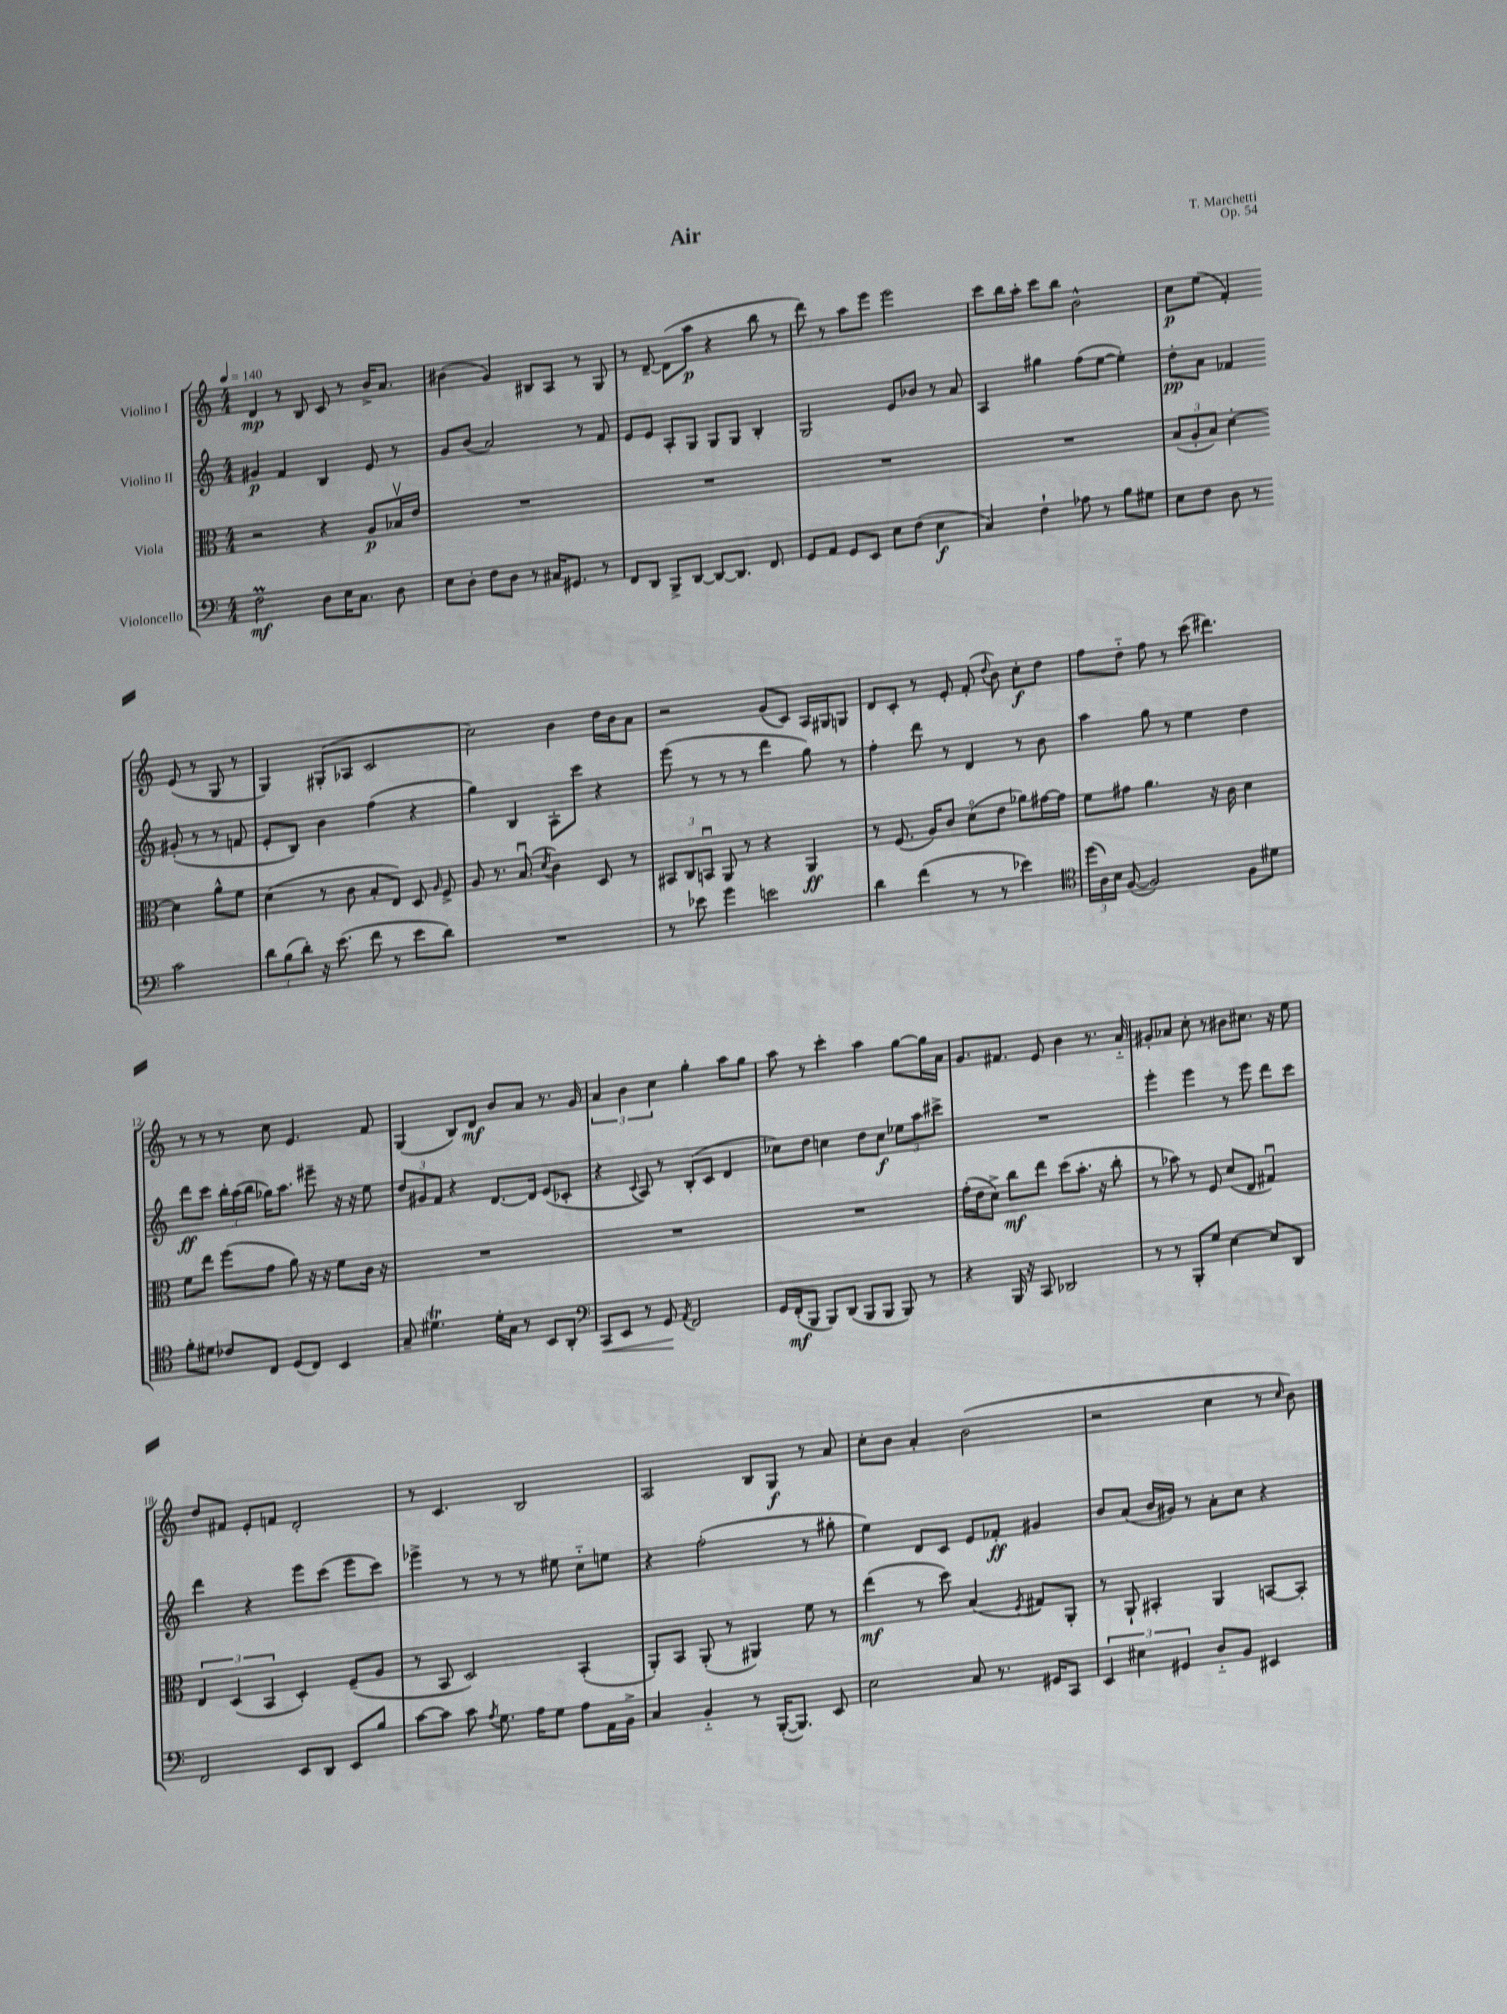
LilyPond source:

\header { title = "Air" composer = "T. Marchetti" opus = "Op. 54" }
<<
\new StaffGroup <<
\new Staff = "s0" \with { instrumentName = "Violino I" } {
    \clef treble \key c \major \numericTimeSignature \time 4/4 \tempo 4 = 140
    \autoBeamOff d'4\mp r8 b8 c'8 r8 b'16[-> a'8.] |
    bis'4( g'4) bis8[ a8] r8 g8 |
    r8 d'8~-- d'8[( a''8]\p r4 b''8 r8 |
    d'''8) r8 a''8[ e'''8] e'''2 |
    c'''8[ b''16 a''16]-. c'''8[ b''8] b'2-^ |
    c''8[\p e''8]( f'4-.) e'8( r8 g8 r8 |
    g4) gis8[-.( aes8] c'2 |
    c''2) b'4 d''16[ b'16 a'8] |
    r2 g'8[( c'8]) a16[ gis16 g8] |
    d'8[ c'8]-. r8 e'8-. f'8-.( \appoggiatura { d''8 } b'8) c''8[-.\f d''8] |
    f''8[ d''8]-_ f''8 r8 c'''8( dis'''4.) |
    r8 r8 r8 c''8 e'4. f'8 |
    g4( b8[) d'8]\mf b'8[ a'8] r8. g'16 |
    \tuplet 3/2 { a'4 b'4 c''4 } g''4-. a''8[ g''8] |
    a''8 r8 c'''4-. a''4 g''8[~ g''16 a'16] |
    g'8.[ fis'8.] e'8 b'4 r8. a'16-_ |
    gis'8[-. aes'8] c''8-. r8 bis'8[ cis''8.] r16 e''8 |
    d''8[ fis'8] e'8[-. f'8] d'2-. |
    r8 c'4. b2 |
    a2 b8[ g8]\f r8 a'8 |
    c''8[-. b'8] a'4-. b'2( |
    r2 c''4 r8 \grace { c''16 } b'8) \bar "|." |
}
\new Staff = "s1" \with { instrumentName = "Violino II" } {
    \clef treble \key c \major \numericTimeSignature \time 4/4
    \autoBeamOff gis'4\p f'4 b4 e'8 r8 |
    g'8[ b'8]( a'2) r8 f'8 |
    e'8[ e'8] a8[-. g8] g8[ g8] b4-. |
    g2 e'8[ bes'8] r8 a'8 |
    a4 gis''4 f''8[( e''8]~ e''4-.) |
    d''8[-.\pp a'8] fes'4 gis'8-.( r8 r8 f'8 |
    e'8[-. b8]) b'4 f''4( r4 |
    g''4) b4 a8[-. c'''8] r4 |
    e'''8( r8 r8 r8 d'''4 g''8) r8 |
    f''4-. d'''8 r8 d'4 r8 b'8 |
    a''4 g''8 r8 e''4 d''4 |
    d'''8[\ff c'''8] \tuplet 3/2 { b''16[-. a''16( b''16] } ges''16[) a''8.] eis'''8-- r16 r16 e''8 |
    \tuplet 3/2 { d''8[ gis'8 f'8] } r4 d'8.[~ d'16] e'8[( ces'8]-. |
    r4 \appoggiatura { c'8 } a8) r8 b8[-.( c'8] d'4 |
    ces''8[) d''8] c''4 d''8[ c''8]\f \tuplet 3/2 { ees''8[ a''8 cis'''8]-> } |
    R1 |
    e'''4-. e'''4 r8 e'''8 d'''8[ c'''8] |
    d'''4 r4 e'''8[ c'''8]( e'''8[ c'''8]) |
    ees'''4-> r8 r8 r8 eis''8 c''8[-_ e''8] |
    r4 f''2-.( r8 gis''8-. |
    e''4) d'8[ c'8] e'8[ fes'8]-.\ff gis'4 |
    b'8[ a'8]( b'16[ gis'16]) r8 a'8[-. c''8] r4 \bar "|." |
}
\new Staff = "s2" \with { instrumentName = "Viola" } {
    \clef alto \key c \major \numericTimeSignature \time 4/4
    \autoBeamOff r2 r4 a8[\p bes16\upbow e'16] |
    R1 |
    R1 |
    R1 |
    R1 |
    \tuplet 3/2 { b8[( a8-. b8]) } d'4~-. d'4 a'8[-^ f'8] |
    d'4( r8 c'8 b8[-. e8]) d8 \grace { a16 } f8-> |
    a8 r8. b8.\downbow( \acciaccatura { d'8 } c'4) d8 r8 |
    \tuplet 3/2 { bis,8[ c8 b,8]\downbow } a,8 r8 r4 a,4\ff |
    r8 f8.( a16[) c'8] d'8[\flageolet( e'8] aes'8[) gis'16~ gis'16] |
    f'8[ gis'8] a'4. r16 c'16 d'4 |
    f'8[ e''8] f''8[( g'8] a'8) r16 r16 f'8[ c'16] r16 |
    R1 |
    R1 |
    R1 |
    g'16[-.( e'16 d'8]->) c''8[\mf e''8] d''8[( b'8.]-. r16 c''8-. |
    r8 bes'8) r8 f8 d'8[( e8] gis4\downbow) |
    \tuplet 3/2 { e4 d4( b,4 } d4-.) f8[--( a8] |
    r8 b,8 d2) b,4-.( |
    a,8[-.) b,8] a,8-.( r8 ais,4) f'8 r8 |
    e''4\mf( r8 d''8) b4( \acciaccatura { f8 } gis8[) a,8]-. |
    r8 a,8-! bis,4-. a,4 b,8[~ b,8]-. \bar "|." |
}
\new Staff = "s3" \with { instrumentName = "Violoncello" } {
    \clef bass \key c \major \numericTimeSignature \time 4/4
    \autoBeamOff f2\prall\mf d8[ e16 c8.] d8 |
    e8[ d8]-. f8[ d8] r8 cis16[ gis,8.] r8 |
    f,8[ d,8] b,,8[-> d,8]~ d,8[~ d,8.] f,8. |
    g,8[ a,8] g,8[ e,8] e8[ f8]( e4\f |
    c4) f4-! aes8 r8 b8[ gis8] |
    e8[ f8] d8 r8 c'2 |
    \tuplet 3/2 { d'8[ b8( d'8]-.) } r16 e'8.( f'8 r8 e'8[ d'8]) |
    R1 |
    r8 ees'8 g'4 e'2 |
    d'4 f'4( r8 r8 ees'4) |
    \clef tenor \tuplet 3/2 { d''16[( a16) b16] } f8~( f2) f8[ dis'8] |
    f'8[-. dis'8] ces'8[ c8] d8[( c8]) b,4 |
    g8-- dis'4.\trill dis'16[-. g16] r8 b,8[ a,8]-. |
    \clef bass c,8[\< e,8] r8 g,8\! \acciaccatura { a,8 } f,2 |
    g,16[ f,16-.\mf( b,,8] b,,8[) d,8]( b,,8[ b,,8] b,,8) r8 |
    r4 b,,16 r16 c,8 des,2 |
    r8 r8 b,,8[-. g8] e4~ e8[ d,8] |
    f,2 e,8[ d,8] e,8[ b8] |
    c'8[~ c'8] c'8 \acciaccatura { a8 } g8. a16[ g8] a8[ a,16 b,16]-> |
    c4 b,4-_ r8 b,,16[~-.( b,,8.]) e,8 |
    e2 c8 r8. gis,16[ c,8] |
    \tuplet 3/2 { e,4 eis4 gis,4 } d8[-_ b,8] eis,4 \bar "|." |
}
>>
>>
